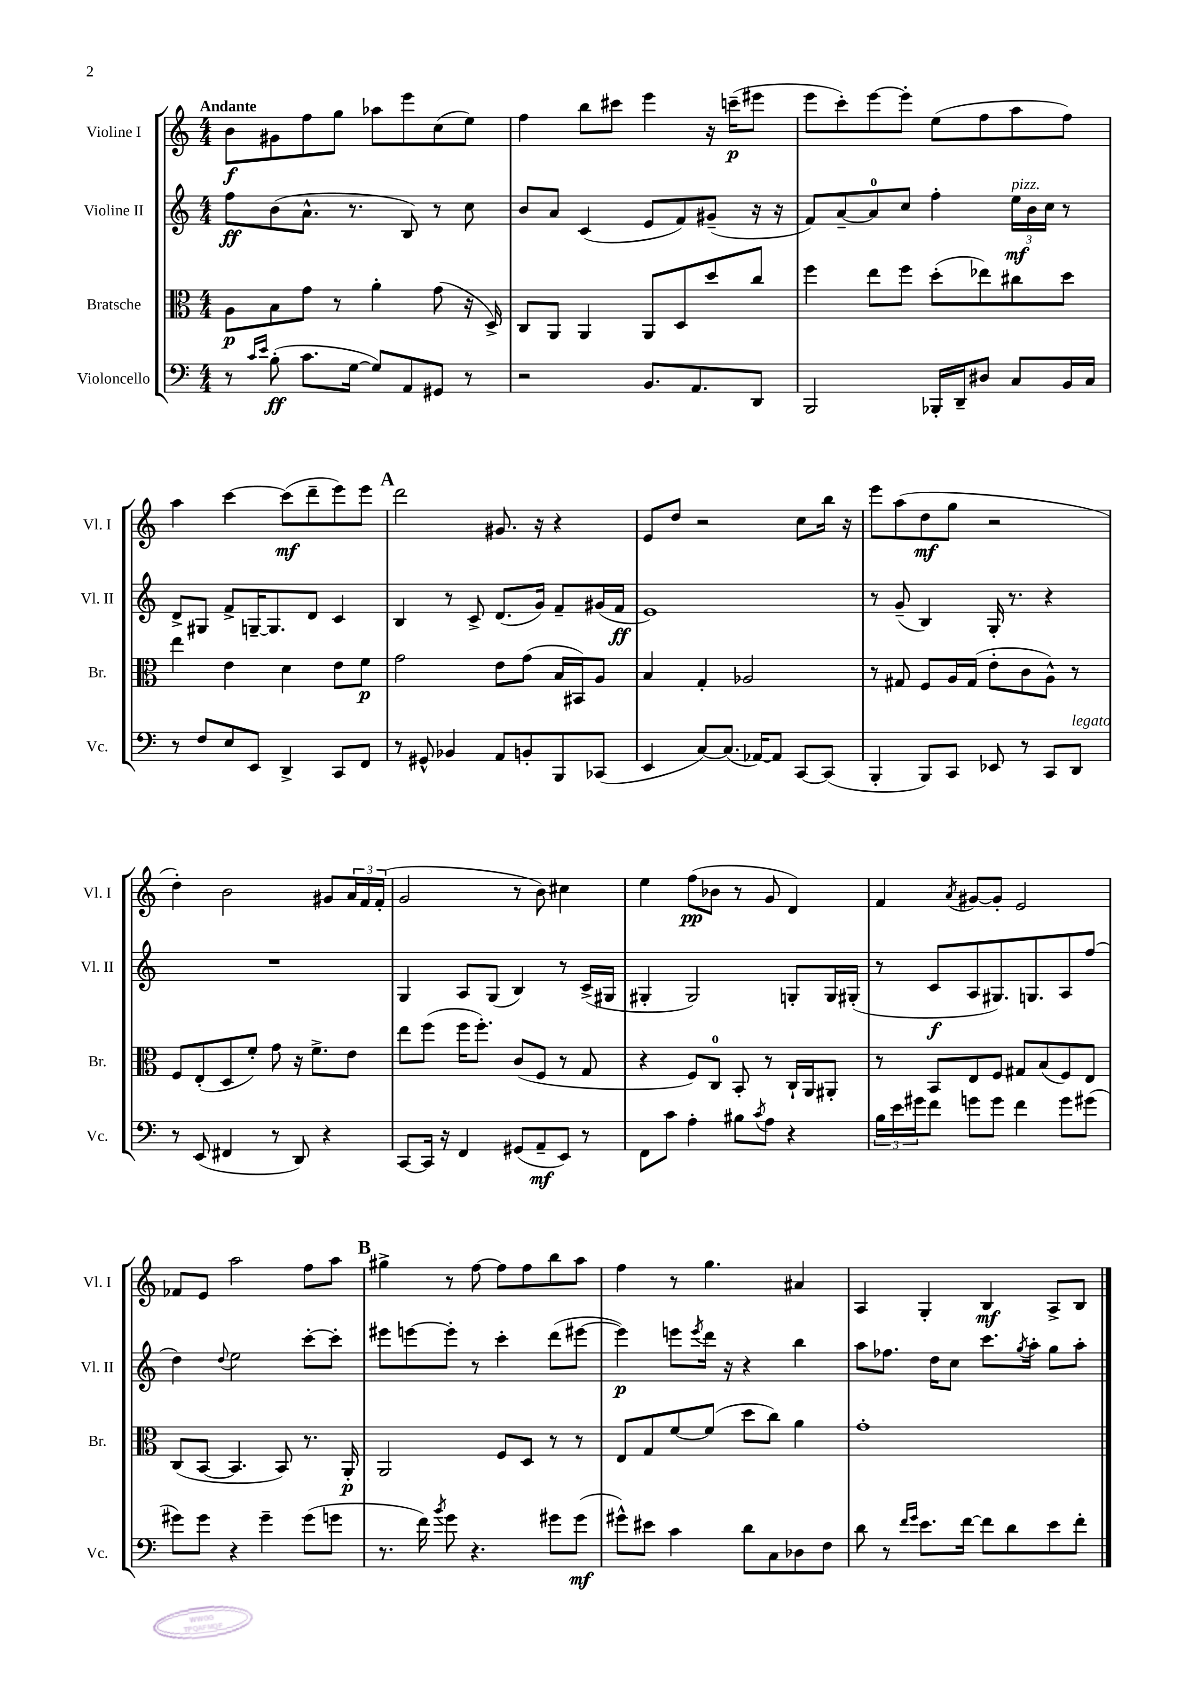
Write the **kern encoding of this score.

**kern	**kern	**kern	**kern
*staff4	*staff3	*staff2	*staff1
*clefF4	*clefC3	*clefG2	*clefG2
*k[]	*k[]	*k[]	*k[]
*M4/4	*M4/4	*M4/4	*M4/4
8r	8A\L	8ff\L	8b\L
16qqc/LL	.	.	.
16qqe/JJ	.	.	.
(8B'\	8B\	(8b\	8g#\
8.c\L	8g\J	8.a^^\J	8ff\
.	8r	.	8gg\J
[16G\Jk	.	8.r	.
8G/]L)	4a'\	.	8aa-\L
8AA/	.	8B/)	8eee\
8GG#/J	(8g\	8r	(8cc\
8r	16r	8cc\	8ee\J)
.	16D^/)	.	.
=	=	=	=
2r	8C/L	8b/L	4ff\
.	8AA/J	8a/J	.
.	4AA/	(4c/	8bb\L
.	.	.	8ccc#\J
8.BB/L	8AA/L	8e/L	4eee\
.	8D/	8f/)	.
8.AA/	.	.	.
.	8dd/	(8g#~/J	16r
.	.	.	(16ccc~\LK
8DD/J	8cc/J	16r	8eee#\J
.	.	16r	.
=	=	=	=
2BBB/	4ff\	8f/L)	8eee\L
.	.	[8a~/	8ccc'\)
.	8ee\L	8a/]	[8eee\
.	8ff\J	8cc/J	8eee'\]J
16BBB-'/LL	(8dd'\L	4ff'\	(8ee\L
16DD~/J	.	.	.
8D#/J	8ee-\)	.	8ff\
8C/L	8cc#\	24ee\LL	8aa\
.	.	24b\	.
.	.	24cc\JJ	.
16BB/L	8dd\J	8r	8ff\J)
16C/JJ	.	.	.
=	=	=	=
8r	4ee\	8d^/L	4aa\
8F/L	.	8G#/J	.
8E/	4e\	8f^/L	[4ccc\
8EE/J	.	[16G~/K	.
.	.	8.G/]	.
4DD^/	4d\	.	(8ccc\]L
.	.	8d/J	8ddd~\
8CC/L	8e\L	4c/	8eee\)
8FF/J	8f\J	.	8eee\J
=	=	=	=
8r	2g\	4B/	2ddd\
8GG#^^/	.	.	.
4BB-/	.	8r	.
.	.	8c^/	.
8AA/L	8e\L	(8.d/L	8.g#/
8BB'/	(8g\J	.	.
.	.	16g/Jk)	16r
8BBB/	16B/LL	8f~/L	4r
.	16BB#/J)	.	.
(8CC-/J	8A/J	(16g#/L	.
.	.	16f/JJ	.
=	=	=	=
4EE/	4B/	1e)	8e/L
.	.	.	8dd/J
[8C/L)	4G'/	.	2r
(8.C/]J	.	.	.
.	2A-/	.	.
[16AA-/LK)	.	.	.
8AA-/]J	.	.	.
[8CC/L	.	.	8cc\L
(8CC/]J	.	.	16bb\Jk
.	.	.	16r
=	=	=	=
4BBB'/	8r	8r	8eee\L
.	8G#/	(8g~/	(8aa\
8BBB/L)	8F/L	4B/)	8dd\
8CC/J	16A/L	.	8gg\J
.	(16G#/JJ	.	.
8EE-/	8e'\L	16G'/	2r
.	.	8.r	.
8r	8c\	.	.
8CC/L	8A^^\J)	4r	.
8DD/J	8r	.	.
=	=	=	=
8r	8F/L	1r	4dd'\)
(8EE/	(8E'/	.	.
4FF#/	8D/	.	2b\
.	8f'/J)	.	.
8r	8g\	.	.
8DD/)	16r	.	.
.	8.f^\L	.	.
4r	.	.	8g#/L
.	8e\J	.	24a/L
.	.	.	24f/
.	.	.	(24f'/JJ
=	=	=	=
[8CC/L	8ee\L	4G/	2g/
16CC/]Jk	(8ff\J	.	.
16r	.	.	.
4FF/	16ff\LK	8A/L	.
.	8.ff'\J)	.	.
.	.	(8G/J	.
(8GG#/L	(8c/L	4B/)	8r
8AA~/	8F/J	.	8b\)
8EE/J)	8r	8r	4cc#\
8r	8G/	(16c^/LL	.
.	.	16G#/JJ	.
=	=	=	=
8FF\L	4r	4G#'/	4ee\
8c\J	.	.	.
4A'\	8F/L)	2G#/)	(8ff\L
.	8C/J	.	8b-\J
8B#\L	8BB'/	.	8r
8qc/	.	.	.
8A\J	8r	.	8g/
4r	16C`/LL	8G'/L	4d/)
.	16AA/J	.	.
.	8AA#'/J	16G/L	.
.	.	(16G#'/JJ	.
=	=	=	=
24B\LL	8r	8r	4f/
24e\	.	.	.
24g#\J	.	.	.
8f\J	8BB/L	8c/L	.
.	.	.	8qa/
8g\L	8E/	8A/	[8g#/L
8g\J	8F/J	8.G#/)	8g#'/]J
4f\	8G#/L	.	2e/
.	.	8.G/	.
.	(8B/	.	.
8g\L	8F/)	8A/	.
(8g#\J	8E/J	(8ff/J	.
=	=	=	=
8g#\L)	(8C/L	4dd\)	8f-/L
8g#\J	[8BB/J	.	8e/J
.	.	8qqdd/	.
4r	4.BB/]	2ee\	2aa\
4g#~\	.	.	.
.	8BB/)	.	.
(8g#\L	8.r	[8ccc'\L	8ff\L
8g\J	.	8ccc'\]J	8aa\J
.	16AA'/	.	.
=	=	=	=
8.r	2AA/	8eee#\L	4gg#^\
.	.	[8eee\	.
16f\)	.	.	.
8qb/	.	.	.
8g\	.	8eee'\]J	8r
4.r	.	8r	[8ff\
.	8F/L	4ccc'\	8ff\]L
.	8D/J	.	8ff\
8g#\L	8r	(8ddd\L	8bb\
(8g#\J	8r	[8eee#\J	8aa\J
=	=	=	=
8g#^^\L)	8E/L	4eee#\])	4ff\
8e#\J	8G/	.	.
4c\	[8f/	8eee\L	8r
.	.	8qeee/	.
.	(8f/]J	16ddd\Jk	4.gg\
.	.	16r	.
8d\L	8dd\L	4r	.
8C\	8cc\J)	.	.
8D-\	4a\	4bb\	4a#/
8F\J	.	.	.
=	=	=	=
8d\	1g'	8aa\L	4A/
8r	.	8.ff-\J	.
16qqf/LL	.	.	.
16qqg/JJ	.	.	.
8.e\L	.	.	4G'/
.	.	16dd\LK	.
.	.	8cc\J	.
[16f\Jk	.	.	.
8f\]L	.	8.ccc\L	4B/
8d\	.	.	.
.	.	8qgg/	.
.	.	16aa'\Jk	.
8e\	.	8gg\L	8A^/L
8f'\J	.	8aa'\J	8B/J
==	==	==	==
*-	*-	*-	*-
